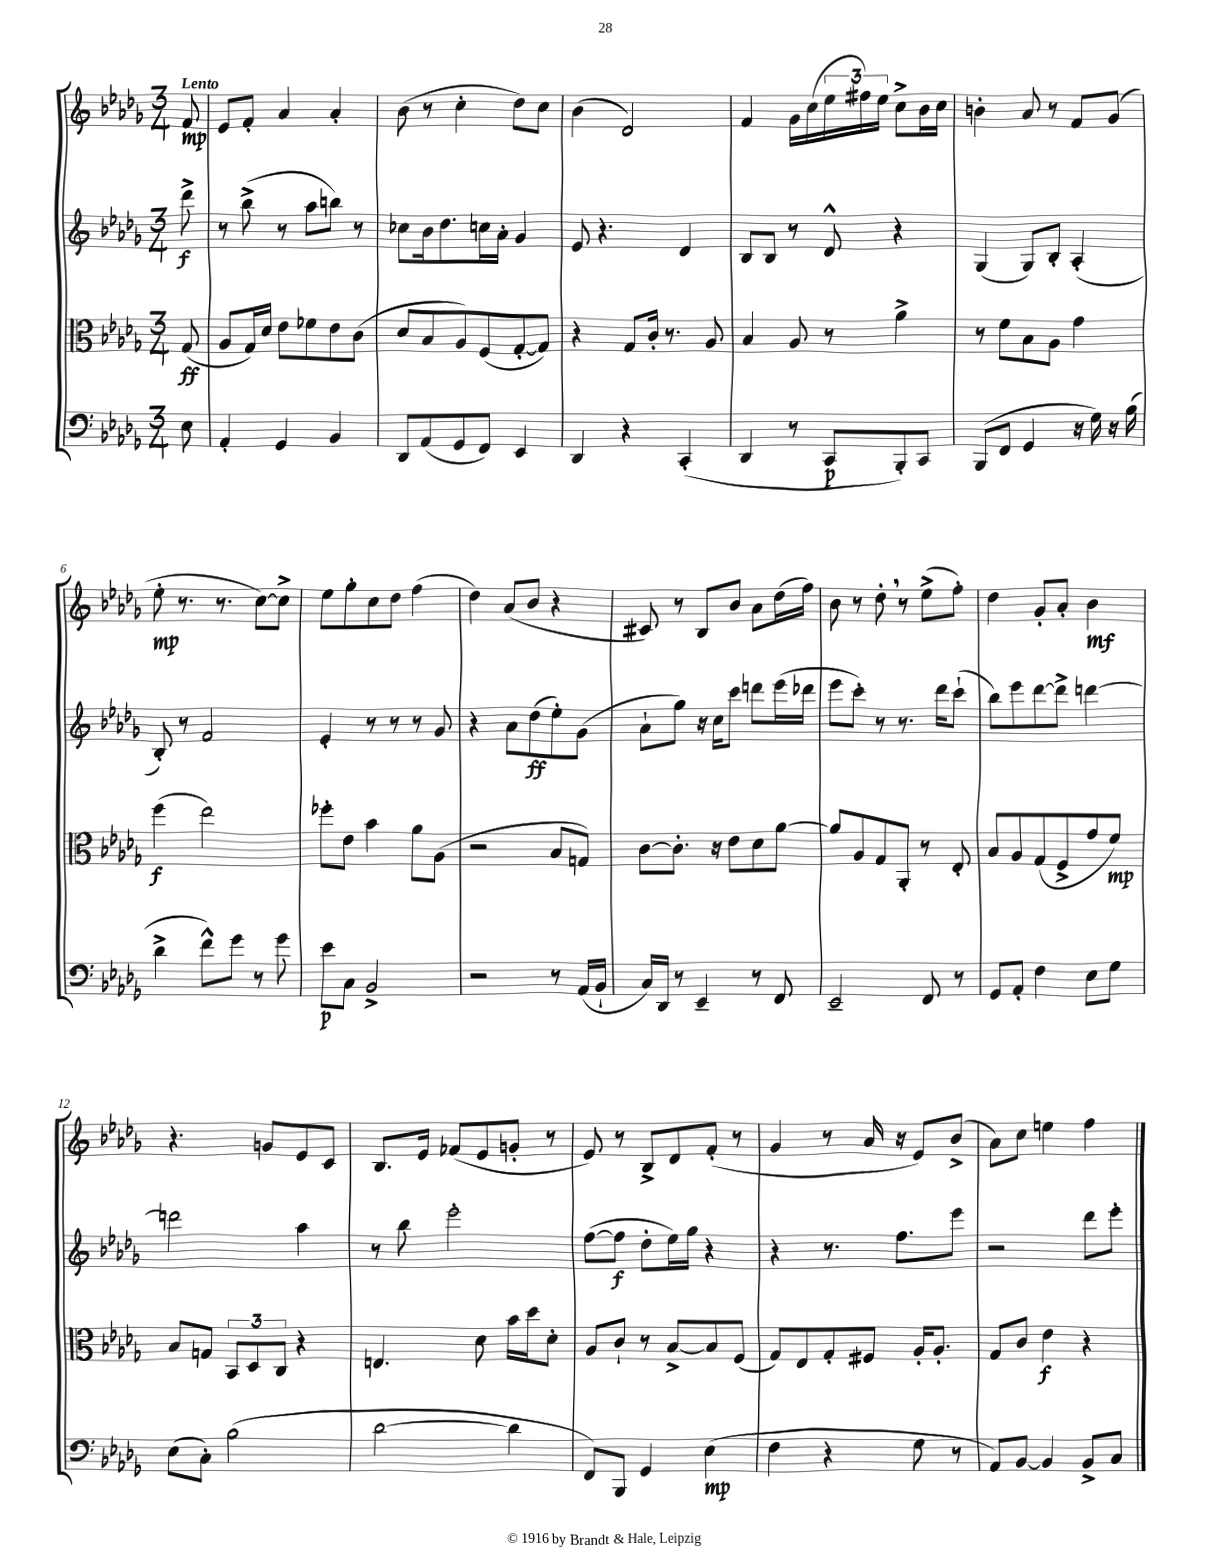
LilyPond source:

<<
\new StaffGroup <<
\new Staff = "s0" {
    \clef treble \key des \major \numericTimeSignature \time 3/4 \partial 8 \tempo "Lento"
    f'8\mp |
    ees'8 f'8-. aes'4 aes'4-. |
    bes'8( r8 c''4-. des''8) c''8 |
    bes'4( des'2) |
    f'4 ges'16 c''16( \tuplet 3/2 { ees''16 fis''16) ees''16 } c''8-> bes'16 c''16 |
    b'4-. aes'8 r8 f'8 ges'8( |
    ees''8-.\mp r8. r8. c''8~) c''8-> |
    ees''8 ges''8-. c''8 des''8 f''4( |
    des''4) aes'8( bes'8 r4 |
    cis'8) r8 bes8 bes'8 aes'8 des''16( f''16) |
    bes'8 r8 des''8-. \breathe r8 ees''8->( f''8-.) |
    des''4 ges'8-. aes'8-. bes'4\mf |
    r4. g'8 ees'8 c'8 |
    bes8. ees'16 fes'8( ees'8 g'8-. r8 |
    ees'8) r8 bes8-> des'8 f'8-.( r8 |
    ges'4 r8 aes'16 r16 ees'8) bes'8->( |
    aes'8) c''8 e''4 f''4 \bar "|." |
}
\new Staff = "s1" {
    \clef treble \key des \major \numericTimeSignature \time 3/4 \partial 8
    des'''8->\f |
    r8 bes''8->( r8 aes''8 b''8) r8 |
    ces''8 bes'16 des''8. c''16 aes'16-. ges'4 |
    ees'8 r4. des'4 |
    bes8 bes8 r8 des'8-^ r4 |
    ges4( ges8) bes8-. aes4-.( |
    bes8-.) r8 f'2 |
    ees'4-. r8 r8 r8 ges'8 |
    r4 aes'8 des''8\ff( ees''8-.) ges'8( |
    aes'8-! ges''8) r16 c''16 c'''8 d'''8 ees'''16( des'''16 |
    ees'''8 c'''8-.) r8 r8. des'''16 c'''8-!( |
    bes''8) ees'''8 des'''8~ des'''8-> d'''4~ |
    d'''2 aes''4 |
    r8 bes''8 ees'''2-. |
    f''8~( f''8\f des''8-. ees''16) ges''16 r4 |
    r4 r8. f''8. ees'''8 |
    r2 des'''8 ees'''8-. \bar "|." |
}
\new Staff = "s2" {
    \clef alto \key des \major \numericTimeSignature \time 3/4 \partial 8
    ges8\ff( |
    aes8 ges16) des'16 ees'8 fes'8 ees'8 c'8( |
    des'8 bes8 aes8) f8( ges8~-. ges8) |
    r4 ges8 c'16-. r8. aes8 |
    bes4 aes8 r8 aes'4-> |
    r8 f'8 bes8 aes8 ges'4 |
    f''4\f( ees''2) |
    fes''8-. ees'8 bes'4 aes'8 aes8( |
    r2 bes8 g8) |
    c'8~ c'8.-. r16 ees'8 des'8 aes'8~ |
    aes'8 aes8 ges8 aes,8-. r8 ees8-. |
    bes8 aes8 ges8( f8-> ges'8 f'8\mp) |
    bes8 g8 \tuplet 3/2 { bes,8 des8 c8 } r4 |
    e4. des'8 bes'16 des''16 des'8-. |
    aes8 c'8-! r8 bes8~-> bes8 f8( |
    ges8) ees8 ges8-. fis8 aes16-. aes8.-. |
    ges8 c'8 ees'4\f r4 \bar "|." |
}
\new Staff = "s3" {
    \clef bass \key des \major \numericTimeSignature \time 3/4 \partial 8
    ees8 |
    aes,4-. ges,4 bes,4 |
    des,8 aes,8( ges,8 f,8) ees,4 |
    des,4 r4 c,4-.( |
    des,4 r8 c,8\p bes,,8-.) c,8 |
    bes,,8( f,8 ges,4 r16 ges16) r16 bes16( |
    des'4-> f'8-^) ges'8 r8 ges'8 |
    ees'8\p c8 bes,2-> |
    r2 r8 aes,16( bes,16-! |
    c16) des,16 r8 ees,4-- r8 f,8 |
    ees,2-- f,8 r8 |
    ges,8 aes,8-. f4 ees8 ges8 |
    ees8( c8-.) bes2( |
    des'2~ des'4 |
    f,8) bes,,8 ges,4 ees4\mp( |
    f4 r4 ges8 r8 |
    aes,8) bes,8~ bes,4 bes,8-> c8 \bar "|." |
}
>>
>>
